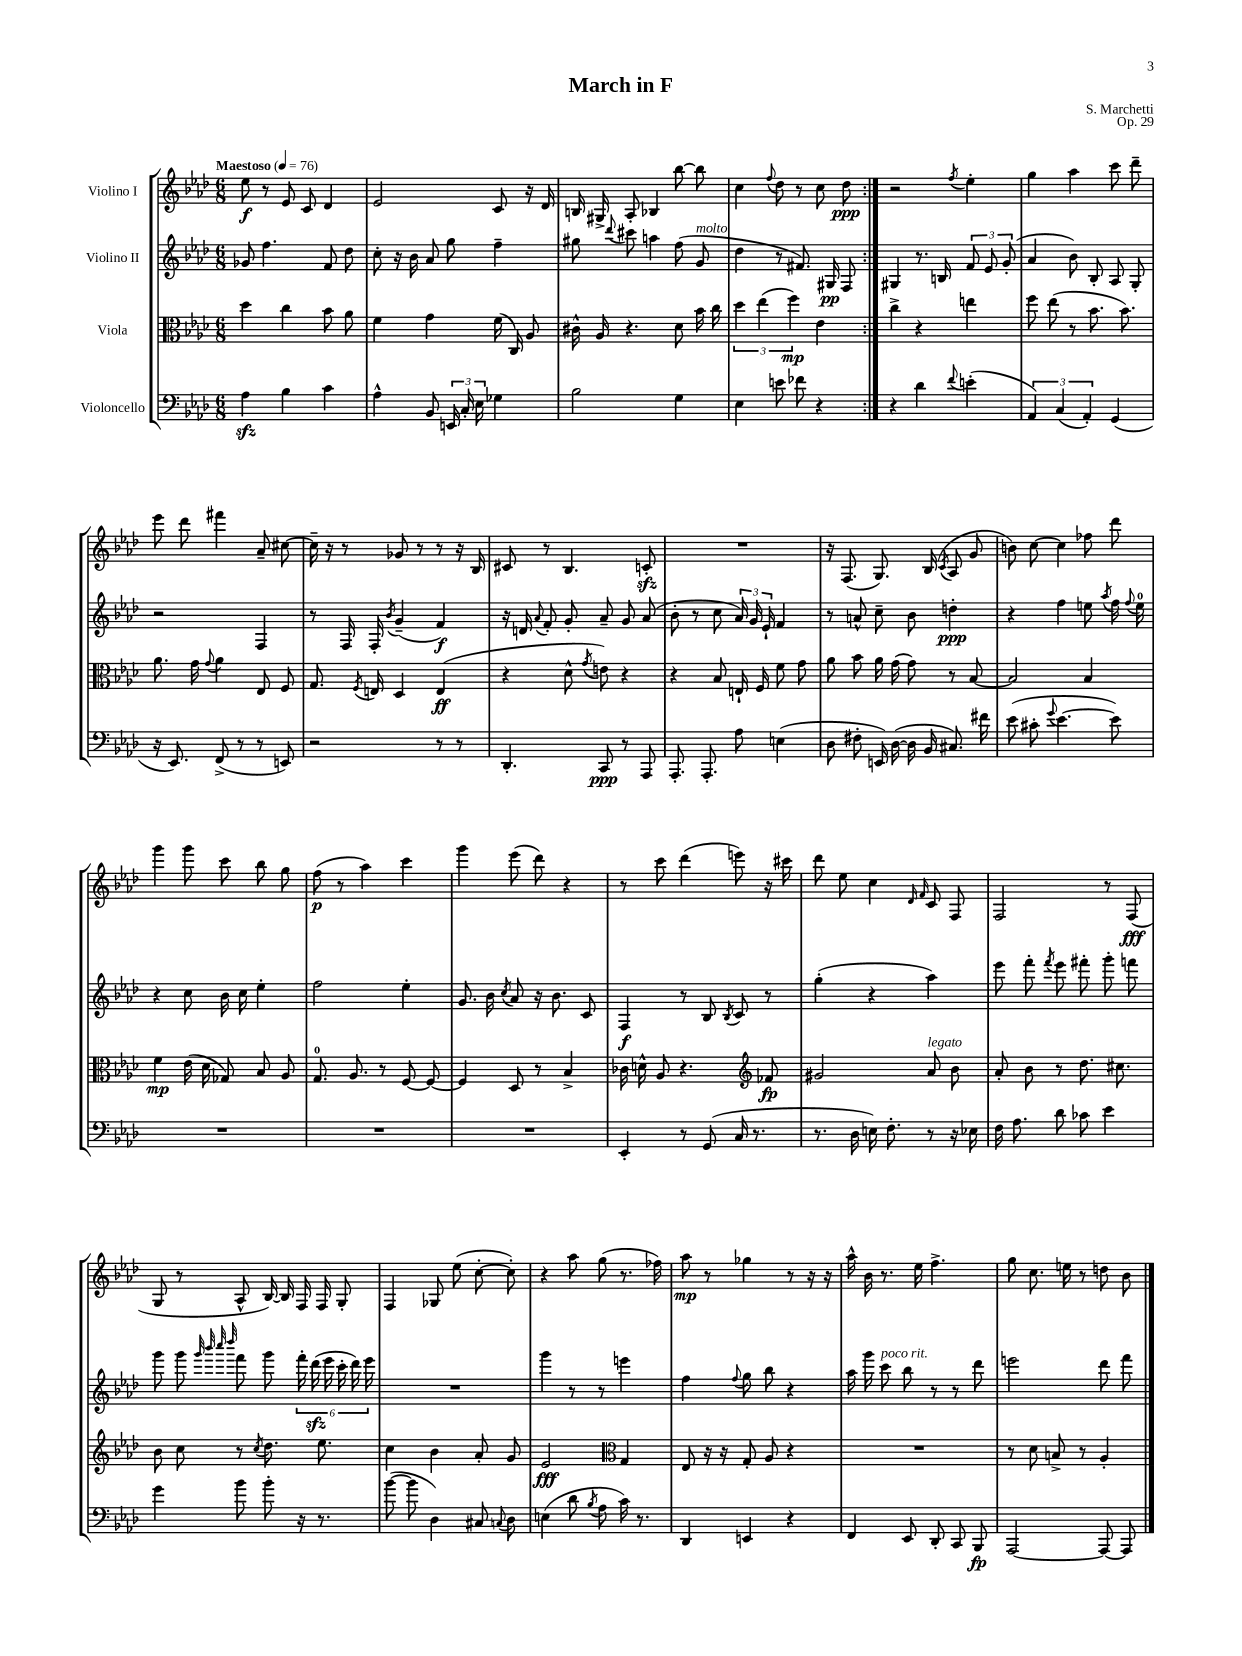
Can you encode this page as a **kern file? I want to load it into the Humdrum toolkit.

**kern	**kern	**kern	**kern
*staff4	*staff3	*staff2	*staff1
*clefF4	*clefC3	*clefG2	*clefG2
*k[b-e-a-d-]	*k[b-e-a-d-]	*k[b-e-a-d-]	*k[b-e-a-d-]
*M6/8	*M6/8	*M6/8	*M6/8
*MM76	*MM76	*MM76	*MM76
4A-	4dd-	8g-	8ee-
.	.	4.ff	8r
4B-	4cc	.	8e-
.	.	.	8c
4c	8b-	8f	4d-
.	8a-	8dd-	.
=	=	=	=
4A-^^	4f	8cc'	2e-
.	.	16r	.
.	.	16b-	.
8BB-	4g	8a-	.
24EE	.	8gg	.
24C'	.	.	.
24E-	.	.	.
4G-	(16f	4ff~	8c
.	16C)	.	.
.	8A-	.	16r
.	.	.	16d-
=	=	=	=
2B-	16c#^^	8gg#	16B
.	16A-	.	16G#^
.	.	8qqddd-	.
.	4.r	8ccc#	8A-'
.	.	4aa	4B-
4G	8d-	(8ff	[8bb-
.	16b-	8g	8bb-]
.	16cc	.	.
=	=	=	=
4E-	6dd-	4dd-	4cc
.	(6ee-	.	.
.	.	.	8qqff
8e	.	8r	8dd-
.	6ff)	.	.
8f-	.	8.f#)	8r
4r	4e-	.	8cc
.	.	16G#	.
.	.	8F	8dd-
=:|!	=:|!	=:|!	=:|!
4r	4cc^	4G#	2r
4d-	4r	8.r	.
.	.	16B	.
8qqf	.	.	8qff
(4e'	4ee	12f	4ee-'
.	.	12e-	.
.	.	(12g'	.
=	=	=	=
6AA-)	8ff	4a-	4gg
.	(8ee-	.	.
(6C	.	.	.
.	8r	8b-)	4aa-
6AA-')	.	.	.
.	8.b-	8B-'	.
(4GG	.	8A-	8ccc
.	8.b-)	.	.
.	.	8G'	8ddd-~
=	=	=	=
16r	8.a-	2r	8eee-
8.EE-)	.	.	.
.	.	.	8ddd-
.	16g	.	.
.	8qqg	.	.
(8FF^	4a-	.	4fff#
8r	.	.	.
8r	8E-	4F	8a-~
8EE)	8F	.	[8cc#
=	=	=	=
2r	8.G	8r	16cc#~]
.	.	.	16r
.	.	16F	8r
.	8qF	.	.
.	16E	16F'	.
.	.	8qb-	.
.	4D-	(4g~	8g-
.	.	.	8r
8r	(4E	4f)	8r
8r	.	.	16r
.	.	.	16B-
=	=	=	=
4.DD-'	4r	16r	8c#
.	.	16d	.
.	.	8qqa-	.
.	.	8f'	8r
.	8d-^^	8g'	4.B-
.	8qg	.	.
8CC	8e)	8a-~	.
8r	4r	8g	.
8AAA-	.	(8a-	8c'
=	=	=	=
8.AAA-'	4r	8b-'	2.r
.	.	8r	.
8.AAA-'	.	.	.
.	8B-	8cc	.
8A-	16E`	24a-)	.
.	.	24g	.
.	16F	.	.
.	.	24e-`	.
(4E	8f	4f	.
.	8g	.	.
=	=	=	=
8D-	8a-	8r	16r
.	.	.	(8.F
8F#'	8b-	8a^^	.
16EE)	16a-	8cc~	8.G)
([16D-	(16g	.	.
16D-]	8g)	8b-	.
16BB-	.	.	(16B-
.	.	.	8qc
8.C#)	8r	4dd'	8A-
.	[8B-	.	8g
16f#	.	.	.
=	=	=	=
(8e-	2B-]	4r	8b)
8c#'	.	.	[8cc
8qqg	.	.	.
[4.e-	.	4ff	4cc]
.	4B-	8ee	8ff-
.	.	8qaa-	.
8e-])	.	16ff	8ddd-
.	.	8qqff	.
.	.	16ee	.
=	=	=	=
2.r	4f	4r	4ggg
.	(16e-	8cc	8ggg
.	16d-	.	.
.	8G-)	16b-	8ccc
.	.	16cc	.
.	8B-	4ee-'	8bb-
.	8A-	.	8gg
=	=	=	=
2.r	8.G	2ff	(8ff
.	.	.	8r
.	8.A-	.	.
.	.	.	4aa-)
.	8r	.	.
.	[8F	4ee-'	4ccc
.	8F_	.	.
=	=	=	=
2.r	4F]	8.g	4ggg
.	.	16b-	.
.	.	8qcc	.
.	8D-	8a-	(8eee-
.	8r	16r	8ddd-)
.	.	8.b-	.
.	4B-^	.	4r
.	.	8c	.
=	=	=	=
4EE-'	16c-	4F	8r
.	16d^^	.	.
.	8A-	.	8ccc
8r	4.r	8r	(4ddd-
(8GG	.	8B-	.
.	.	8qB-	.
16C	.	8c	8eee)
8.r	.	.	.
*	*clefG2	*	*
.	8f-	8r	16r
.	.	.	16ccc#
=	=	=	=
8.r	2g#	(4gg'	8ddd-
.	.	.	8ee-
16D-	.	.	.
16E)	.	4r	4cc
8.F'	.	.	.
.	.	.	16qqd-
.	.	.	16qqf
8r	8a-	4aa-)	8c
16r	8b-	.	8F
16E-	.	.	.
=	=	=	=
16F	8a-'	8eee-	2F
8.A-	.	.	.
.	8b-	8fff'	.
.	.	8qfff	.
8d-	8r	8eee-	.
8c-	8.dd-	8fff#'	.
4e-	.	8ggg'	8r
.	8.cc#	.	.
.	.	8fff	(8F
=	=	=	=
4g	8b-	8ggg	8G
.	8cc	8ggg	8r
.	.	32qqggg	.
.	.	32qqbbb-	.
.	.	32qqcccc	.
.	.	32qqdddd-	.
8b-	8r	8fff	8A-^^
.	8qcc	.	.
8b-'	8.dd-	8ggg	[16B-)
.	.	.	16B-]
16r	.	24fff'	16F
.	.	(24ddd-	.
8.r	8.ee-	.	16F
.	.	24eee-	.
.	.	24ccc'	8G'
.	.	24ddd-)	.
.	.	24eee-	.
=	=	=	=
([8b-	4cc	2.r	4F
8b-]	.	.	.
4D-)	4b-	.	8G-
.	.	.	(8ee-
8C#	8a-'	.	[8cc'
8qqC	.	.	.
8D-	8g	.	8cc'])
=	=	=	=
(4E	2e-	4ggg	4r
8d-	.	8r	8aa-
8qB-	.	.	.
8A-	.	8r	(8gg
*	*clefC3	*	*
16c)	4G	4eee	8.r
8.r	.	.	.
.	.	.	16ff-)
=	=	=	=
4DD-	8E-	4ff	8aa-
.	16r	.	8r
.	16r	.	.
.	.	8qqff	.
4EE	8G'	8gg	4gg-
.	8A-	8bb-	.
4r	4r	4r	8r
.	.	.	16r
.	.	.	16r
=	=	=	=
4FF	2.r	16aa-	16aa-^^
.	.	16ggg	16b-
.	.	8ccc	8.r
8EE-	.	8bb-	.
.	.	.	16ee-
8DD-'	.	8r	4.ff^
8CC	.	8r	.
8BBB-	.	8ddd-	.
=	=	=	=
[2AAA-	8r	2eee	8gg
.	8d-	.	8.cc
.	8B^	.	.
.	.	.	16ee
.	8r	.	8r
8AAA-_	4A-'	8ddd-	8dd
8AAA-]	.	8fff	8b-
==	==	==	==
*-	*-	*-	*-
